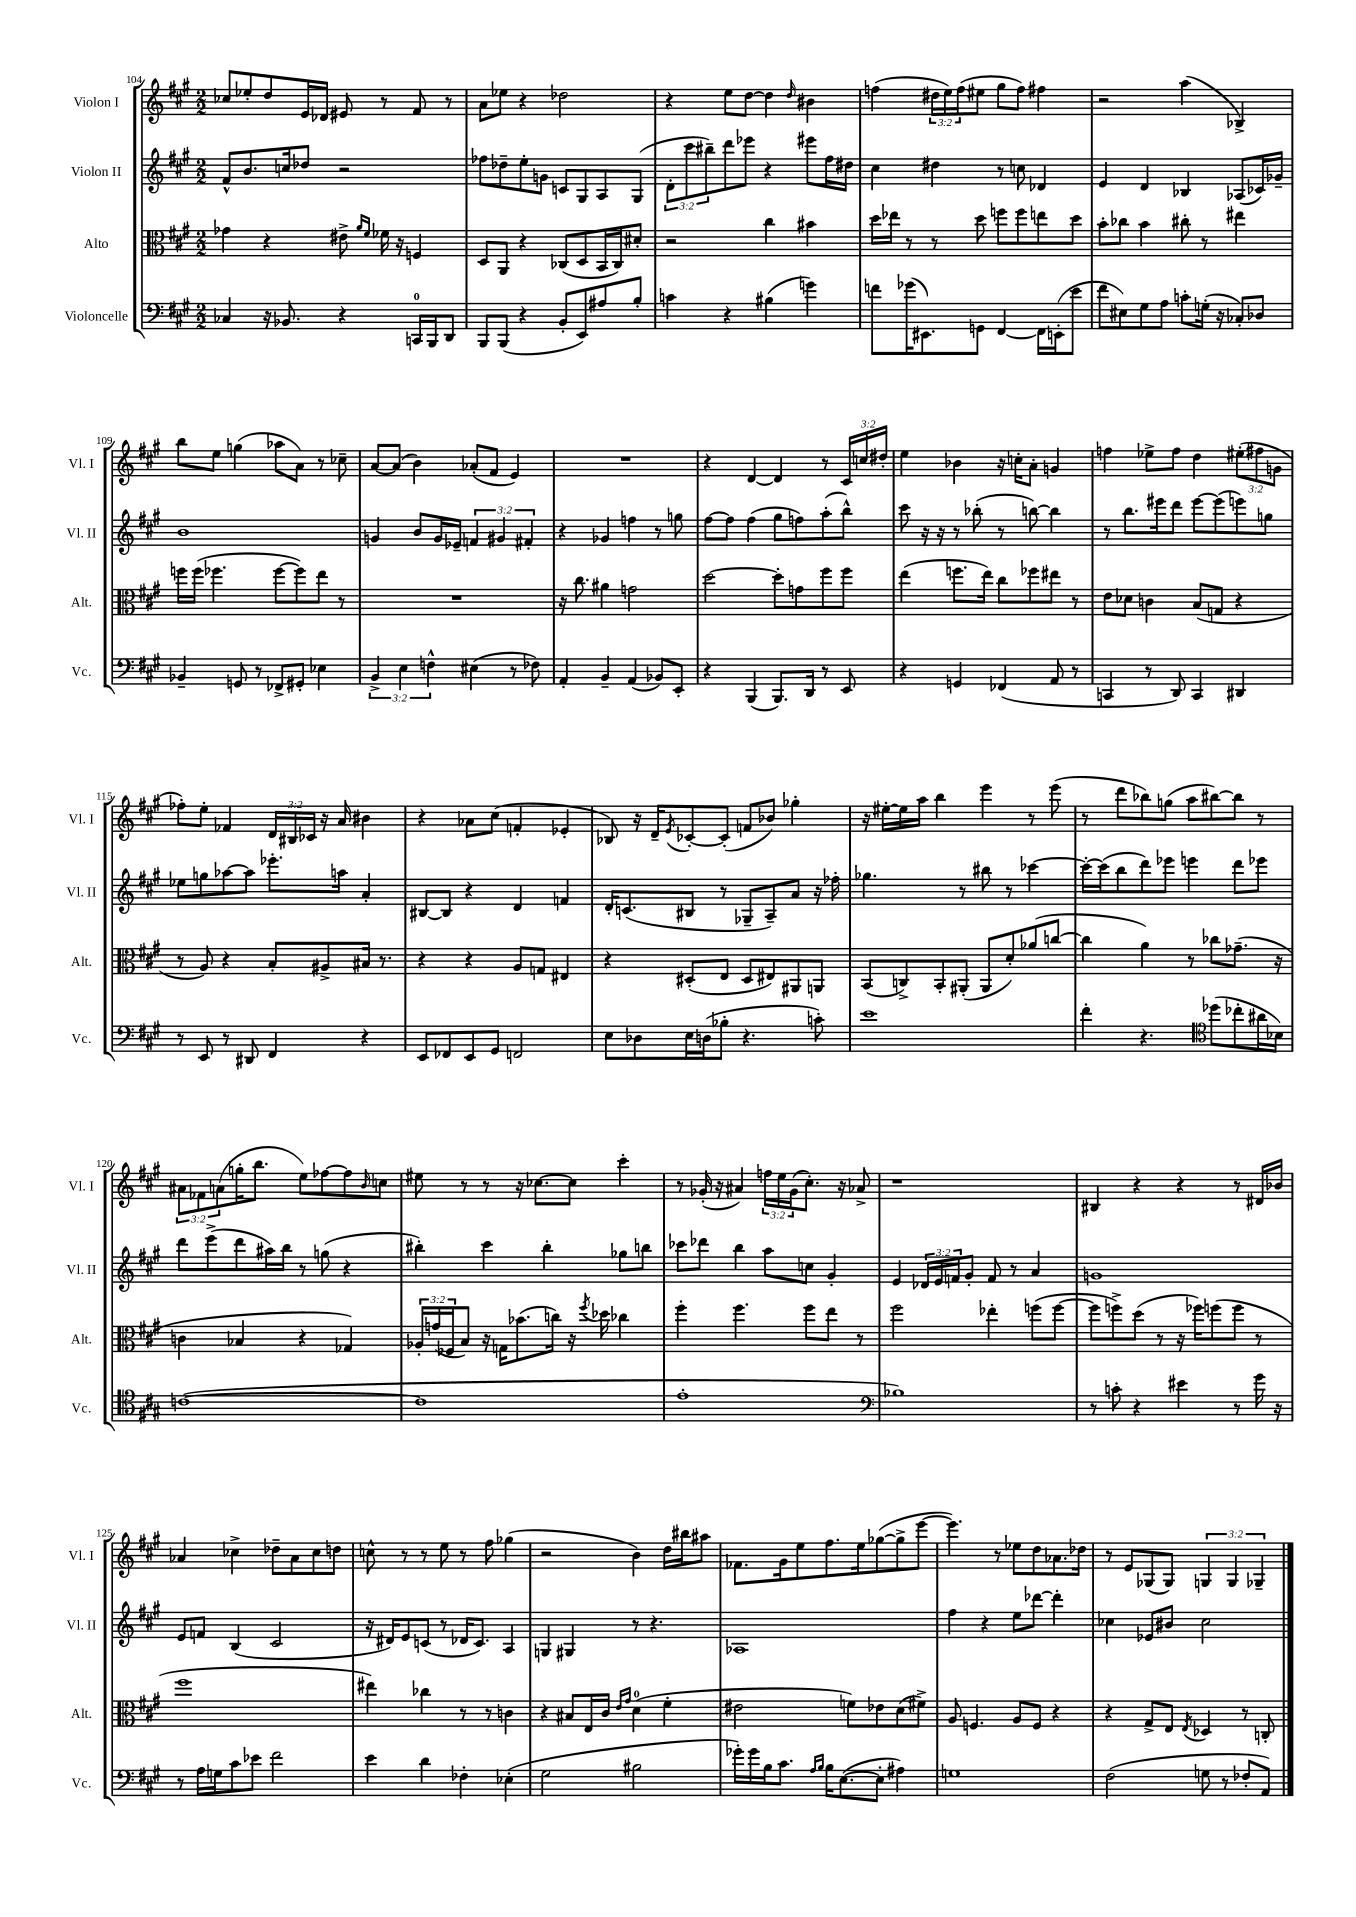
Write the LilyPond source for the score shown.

<<
\new StaffGroup <<
\new Staff = "s0" \with { instrumentName = "Violon I" shortInstrumentName = "Vl. I" } {
    \clef treble \key a \major \numericTimeSignature \time 2/2 \override Staff.TupletNumber.text = #tuplet-number::calc-fraction-text
    ces''8 ees''8-. d''8 e'16 des'16 eis'8 r8 fis'8 r8 |
    a'8 ees''8 r4 des''2 |
    r4 e''8 d''8~ d''4 \grace { d''16 } bis'4 |
    f''4( \tuplet 3/2 { dis''16 e''16) f''16( } eis''8 gis''8 f''8) fis''4 |
    r2 a''4( bes4->) |
    b''8 e''8 g''4( aes''8 a'8) r8 ces''8-- |
    a'8~ a'8( b'4) aes'8-.( fis'8 e'4) |
    R1 |
    r4 d'4~ d'4 r8 \tuplet 3/2 { cis'16 c''16 dis''16-. } |
    e''4 bes'4 r16 c''16-. a'8-. g'4 |
    f''4 ees''8-> f''8 d''4 \tuplet 3/2 { eis''8-.( fis''8 g'8 } |
    fes''8-.) e''8-. fes'4 \tuplet 3/2 { d'16 bis16 ces'16 } r16 a'16 bis'4 |
    r4 aes'8 cis''8( f'4-. ees'4-. |
    bes8) r16 d'16-- \acciaccatura { e'8 } ces'8~-. ces'8-.( f'8 bes'8) ges''4-. |
    r16 eis''16~-. eis''16 a''16 b''4 e'''4 r8 e'''8( |
    r8 d'''8 bes''8) g''8( a''8 bis''8~) bis''8 r8 |
    \tuplet 3/2 { ais'8 fes'8 a'8( } g''16-. b''8. e''8) fes''8~ fes''8 \grace { b'16 } c''8 |
    eis''8 r8 r8 r16 ces''8.~ ces''8 cis'''4-. |
    r8 ges'16-.( r16 ais'4) \tuplet 3/2 { f''16 e''16 ges'16( } cis''8.-.) r16 aes'8-> |
    r1 |
    bis4 r4 r4 r8 dis'16 bes'16 |
    aes'4 ces''4-> des''8-- aes'8 ces''8 d''8 |
    c''8-^ r8 r8 e''8 r8 fis''8 ges''4( |
    r2 b'4) d''16 bis''16 ais''8 |
    fes'8. gis'16 e''8 fis''8. e''16 ges''8~( ges''8-> e'''8~ |
    e'''4.) r8 ees''8 d''8 aes'8. des''16 |
    r8 e'8 ges8( ges8) \tuplet 3/2 { g4 g4 ges4-- } \bar "|." |
}
\new Staff = "s1" \with { instrumentName = "Violon II" shortInstrumentName = "Vl. II" } {
    \clef treble \key a \major \numericTimeSignature \time 2/2 \override Staff.TupletNumber.text = #tuplet-number::calc-fraction-text
    fis'8-^ b'8. c''16 des''8 r2 |
    fes''8 des''8-- e''8-. g'8 c'8 gis8 a8 gis8( |
    \tuplet 3/2 { d'8-. cis'''8 bis''8--) } d'''8 ees'''8 r4 eis'''8 fis''16 dis''16 |
    cis''4 dis''4 r8 c''8 des'4 |
    e'4 d'4 bes4 aes8( ces'16) ges'16-- |
    b'1 |
    g'4 b'8 g'16 ees'16-- \tuplet 3/2 { f'4 gis'4 fis'4-. } |
    r4 ges'4 f''4 r8 g''8 |
    fis''8~ fis''8 fis''4( gis''8 f''8) a''8-.( b''8-^) |
    cis'''8 r16 r16 r8 bes''8-.( r8 b''8~) b''4 |
    r8 b''8. eis'''16 d'''8 eis'''8~ eis'''8( e'''8) g''8 |
    ees''8 g''8 aes''8~ aes''8 ees'''8.-. a''16 a'4-. |
    bis8~ bis8 r4 d'4 f'4 |
    d'16-. c'8.( bis8 r8 ges8-- a8--) a'8 r16 fes''16-. |
    ges''4. r8 bis''8 r8 ces'''4~ |
    ces'''16~-. ces'''16( b''8 d'''8) ees'''8 e'''4 d'''8 ees'''8 |
    d'''8 e'''8->( d'''8 ais''16) b''16 r8 g''8( r4 |
    bis''4-.) cis'''4 bis''4-. ges''8 b''8 |
    ces'''8 des'''8 b''4 a''8 c''8 gis'4-. |
    e'4 \tuplet 3/2 { des'16 e'16 f'16 } gis'8-. f'8 r8 a'4 |
    g'1 |
    e'8 f'8 b4( cis'2 |
    r16 dis'16) e'8 c'8( r8 des'16 c'8.) a4 |
    g4 gis4 r8 r4. |
    aes1 |
    fis''4 r4 e''8 des'''8~ des'''4-. |
    ces''4 ees'8 bis'8 ces''2 \bar "|." |
}
\new Staff = "s2" \with { instrumentName = "Alto" shortInstrumentName = "Alt." } {
    \clef alto \key a \major \numericTimeSignature \time 2/2 \override Staff.TupletNumber.text = #tuplet-number::calc-fraction-text
    ges'4 r4 eis'8-> \grace { a'16 fis'16 } fes'16 r16 f4 |
    d8 a,8 r4 ces8( d8 b,16 ces16) dis'8-. |
    r2 cis''4 bis'4 |
    d''16 ees''16 r8 r8 d''8 f''8 f''8 e''8 d''8 |
    b'8-. ces''8 b'4 cis''8-. r8 eis''4 |
    f''16 f''16( fes''4. fes''8~ fes''8) e''8 r8 |
    R1 |
    r16 cis''8. ais'4 g'2 |
    d''2~ d''8-. g'8 fis''8 fis''8 |
    e''4( f''8. e''16) cis''8 fes''8 eis''8 r8 |
    e'8 des'8 c'4 b8( g8 r4 |
    r8 a8) r4 b8-. ais8-> bis16 r8. |
    r4 r4 a8 g8 eis4 |
    r4 dis8-.( e8 dis8 eis8) ais,8 a,8 |
    b,8( c8->) b,8-. ais,8-.( ais,8 d'8-.) aes'8( c''8~ |
    c''4 a'4) r8 ces''8 ges'8.--( r16 |
    c'4 bes4 r4 ges4) |
    \tuplet 3/2 { aes16-. g'16( fes16 } b8) r16 g16 bes'8.( c''16) r16 \acciaccatura { fis''8 } des''16 ces''4 |
    fis''4-. fis''4. fis''8 e''8 r8 |
    fis''2 ees''4-. f''8( f''8~ |
    f''8 f''8->) d''8( r8 r16 fes''16) f''8( f''8 r8 |
    fis''1 |
    eis''4) ces''4 r8 r8 c'4 |
    r4 bis8 e16 cis'16 \grace { e'16 gis'16 } d'4-0( fis'4-. |
    eis'2 f'8) ees'8 d'8( fis'8->) |
    a8 f4. a8 f8 r4 |
    r4 gis8-> e8 \acciaccatura { e8 } des4 r8 c8-. \bar "|." |
}
\new Staff = "s3" \with { instrumentName = "Violoncelle" shortInstrumentName = "Vc." } {
    \clef bass \key a \major \numericTimeSignature \time 2/2 \override Staff.TupletNumber.text = #tuplet-number::calc-fraction-text
    ces4 r16 bes,8. r4 c,16-0 b,,16 d,8 |
    b,,8 b,,8( r4 b,8-. e,8) ais8 b8-. |
    c'4 r4 bis4( g'4) |
    f'8 ges'16( eis,8.) g,8 fis,4~ fis,16 e,16-.( e'8 |
    fis'8 eis8) gis8 a8 c'8-. g16-.( r16 ces8-.) des8 |
    bes,4-- g,8 r8 fes,8-> gis,8-. ees4 |
    \tuplet 3/2 { b,4-> e4 f4-^ } eis4( r8 fes8) |
    a,4-. b,4-- a,4( bes,8) e,8-. |
    r4 b,,4( b,,8.) d,16 r8 e,8 |
    r4 g,4 fes,4( a,8 r8 |
    c,4 r8 d,8) c,4 dis,4 |
    r8 e,8 r8 dis,8 fis,4 r4 |
    e,8 fes,8 e,8 gis,8 f,2 |
    e8 des8 e16 d16( bes8-. r4. c'8-.) |
    e'1 |
    fis'4-. r4. \clef tenor des''8( ces''8-. ais'16 bes16) |
    c'1~( |
    c'1 |
    e'1-. |
    \clef bass bes1) |
    r8 c'8-. r4 eis'4 r8 gis'16 r16 |
    r8 a16 g16 cis'8 ees'8 fis'2 |
    e'4 d'4 fes4-. ees4-.( |
    gis2 bis2 |
    ges'16-.) ges'16 b16 cis'8. \grace { a16 b16 } b16 e8.~( e8-. ais4) |
    g1 |
    fis2( g8 r8 fes8-. a,8) \bar "|." |
}
>>
>>
\layout { \context { \Score currentBarNumber = #104 } }
